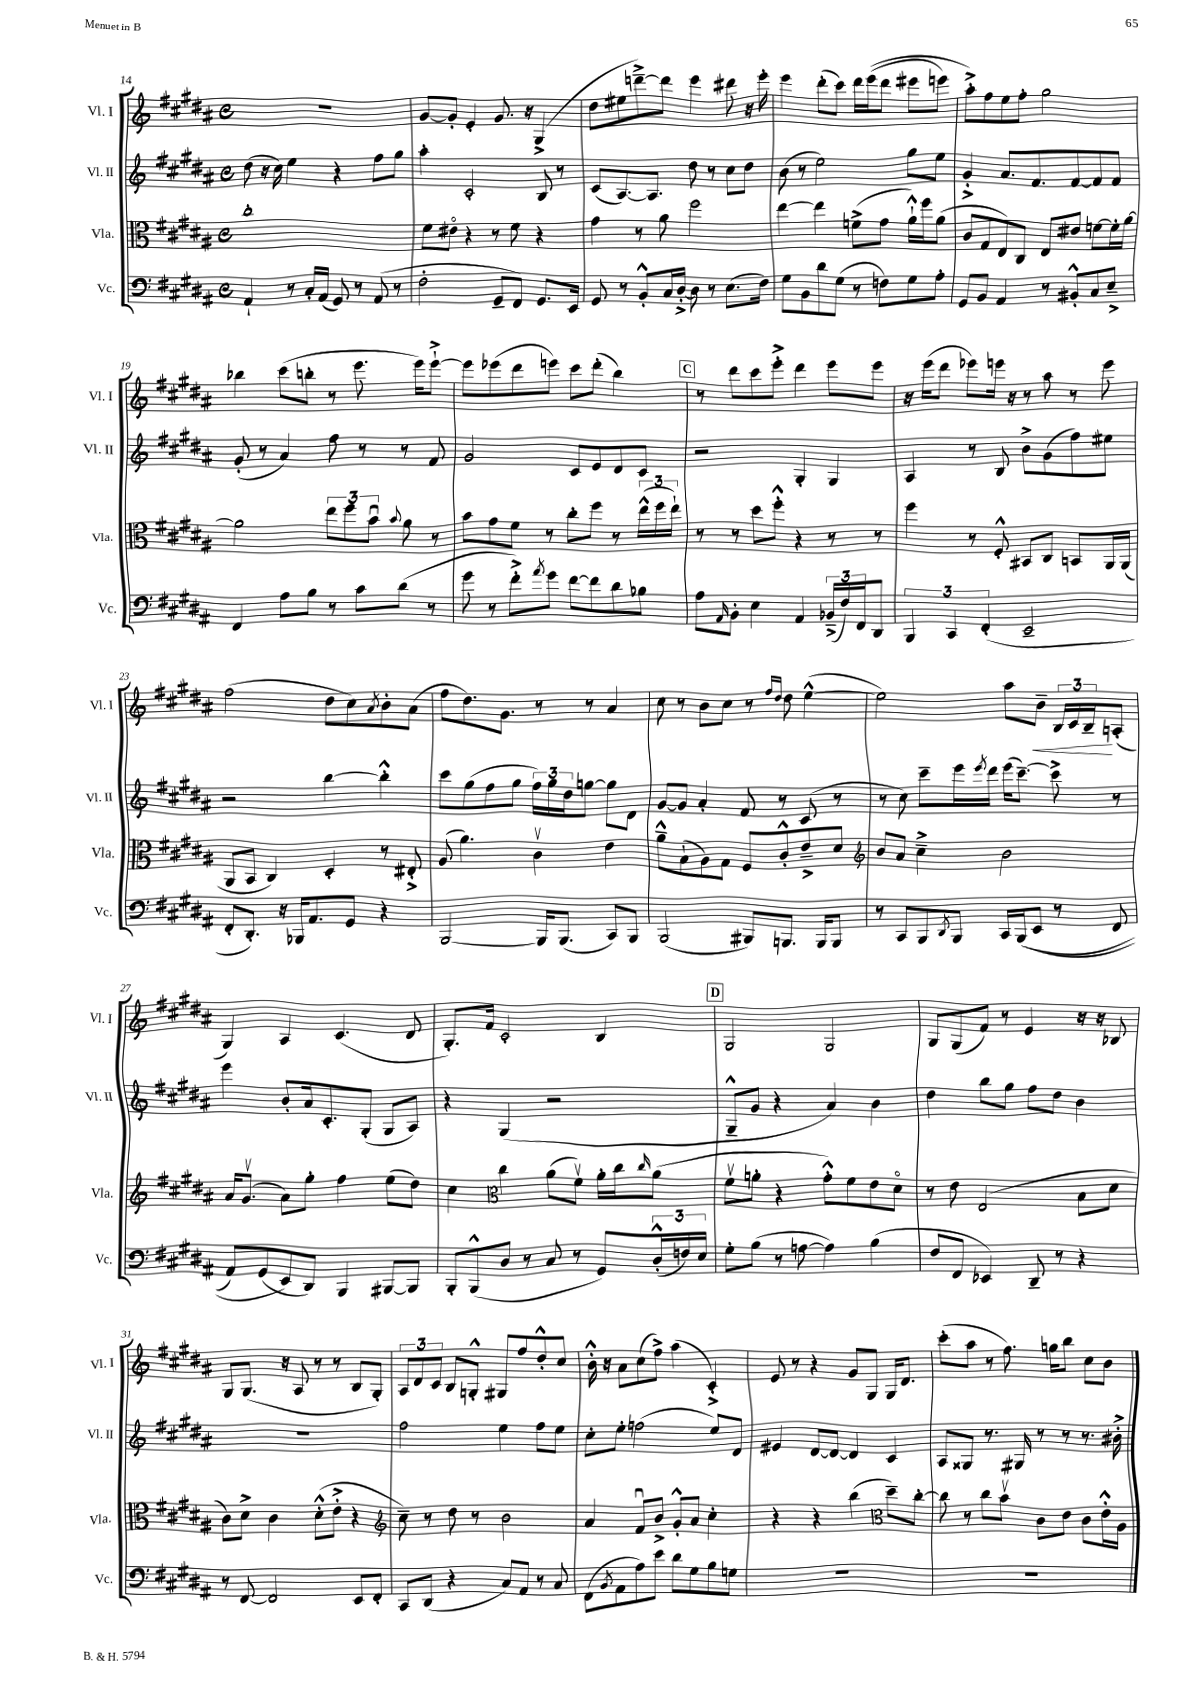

**kern	**kern	**kern	**kern
*staff4	*staff3	*staff2	*staff1
*clefF4	*clefC3	*clefG2	*clefG2
*k[f#c#g#d#a#]	*k[f#c#g#d#a#]	*k[f#c#g#d#a#]	*k[f#c#g#d#a#]
*M4/4	*M4/4	*M4/4	*M4/4
*met(c)	*met(c)	*met(c)	*met(c)
4AA#`	1cc#'	(8dd#	1r
.	.	16r	.
.	.	16cc#)	.
8r	.	4ee	.
16C#'	.	.	.
(16AA#	.	.	.
8GG#)	.	4r	.
8r	.	.	.
(8AA#	.	8ff#	.
8r	.	8gg#	.
=	=	=	=
2F#'	8f#	4aa#'	[8g#
.	8e#o	.	8g#']
.	4r	2c#'	4e'
8GG#~	8r	.	8.g#
8FF#)	8f#	.	.
.	.	.	16r
8.GG#	4r	8B	(4G#^
.	.	8r	.
16EE	.	.	.
=	=	=	=
8GG#	4g#	(8c#	8dd#
8r	.	[8.A#)	8ee#
8BB'^^	8r	.	[8ddd~^)
.	.	8.A#]	.
16C#	8a#	.	8ddd]
[16D#'^	.	.	.
8D#]	2ff#	8dd#	4eee
8r	.	8r	.
(8.E	.	8cc#	8ddd#
.	.	8dd#	16r
16F#)	.	.	16eee'
=	=	=	=
8G#	[4ee	(8b	4eee
8BB	.	8r	.
8d#	4ee]	2ee)	(8ddd#'
(8G#	.	.	8ccc#)
8r	(8f^	.	16ddd#
.	.	.	&((16eee
8F)	8g#	.	8ddd#
8G#	16a#`^^)	8gg#	8eee#
.	16ff#	.	.
8A#'	(8a#	8ee	8eee)
=	=	=	=
8GG#	8c#	4g#'^	8aa#'^&)
8BB	8G#	.	8ff#
4AA#	8E)	8.a#	8ee
.	8C#	.	8ff#'
.	.	8.f#	.
8r	8E	.	2gg#
8BB#'^^	8e#	[8f#	.
8C#	[8f	8f#]	.
8E~^	16f']	8f#	.
.	[16a#	.	.
=	=	=	=
4FF#	2a#]	(8g#'	4bb-
.	.	8r	.
8A#	.	4a#)	(8ccc#
8B	.	.	8bb'
8r	12ee	8ff#	8r
.	12ff#	.	.
8c#	.	8r	8.eee
.	12bu	.	.
.	8qqb	.	.
(8d#	8a#	8r	.
.	.	.	16eee)
8r	8r	8f#	[8eee`^
=	=	=	=
8g#	8b	2g#	8eee]
8r	8g#	.	(8eee-
8f#'^)	8f#	.	8ddd#
8qa#	.	.	.
8g#	8r	.	8eee)
[8f#	8cc#'	8c#	8ccc#
8f#]	8ff#	8e	(8ddd#'
8d#	8r	8d#	4bb)
8B-	(24ee^^	8c#	.
.	24ff#	.	.
.	24ee`)	.	.
=	=	=	=
8A#	8r	2r	8r
16qqAA#	.	.	.
8BB'	8r	.	8ddd#
4E	8dd#	.	8ccc#
.	8ff#'^^	.	8eee'^
4AA#	4r	4G#'	4ddd#
(24BB-~^	8r	4G#	8eee
24F#)	.	.	.
24FF#	.	.	.
8DD#	8r	.	8eee
=	=	=	=
6BBB	4ff#	4A#	16r
.	.	.	(16eee
.	.	.	8ddd#
6CC#	.	.	.
.	8r	8r	8eee-)
(6FF#'	.	.	.
.	8F#'^^	8B	16eee
.	.	.	16r
2EE~	8BB#	8b^	8r
.	8C#	(8g#	8aa#
.	8BB	8ff#)	8r
.	16AA#	8ee#	8eee
.	(16AA#	.	.
=	=	=	=
8FF#'	8AA#	2r	(2ff#
8.DD#')	8BB	.	.
.	4C#)	.	.
16r	.	.	.
16BBB-	.	.	.
8.AA#	.	.	.
.	4D#'	[4bb	8dd#
8GG#	.	.	8cc#)
.	.	.	8qa#
4r	8r	4bb'^^]	8b'
.	8E#'^	.	(8a#
=	=	=	=
[2BBB	(8A#	8ccc#	8ff#
.	4.a#)	(8gg#	8.dd#)
.	.	8ff#	.
.	.	.	8.g#
.	.	8gg#	.
16BBB]	4c#v	24ff#)	8r
.	.	24gg#	.
(8.BBB	.	.	.
.	.	24dd#	.
.	.	[8gg	8r
8CC#)	4e	8gg]	4a#
8BBB	.	8d#	.
=	=	=	=
(2BBB	8a#~^^	[8g#	8cc#
.	(8B`	8g#]	8r
.	8A#)	4a#'	8b
.	8G#	.	8cc#
8BBB#)	8F#	8f#	8r
.	.	.	16qqff#
.	.	.	16qqdd#
8.BBB	8c#'^^	8r	8dd#
.	8e~^	(8c#	([4ee^^
16BBB	.	.	.
8BBB	8d#	8r	.
=	=	=	=
*	*clefG2	*	*
8r	8b	8r	2ee])
8CC#	8a#	8cc#)	.
8BBB	4cc#~^	8ccc#~	.
8qDD#	.	.	.
8BBB	.	16eee	.
.	.	8qeee	.
.	.	16ddd#	.
16CC#	2b	(16eee	8aa#
&((16BBB	.	[8.ccc#~)	.
8EE	.	.	8b~
8r	.	8ccc#^]	24B
.	.	.	24c#
.	.	.	24B~
8FF#	.	8r	(8A'
=	=	=	=
8AA#)	16a#	4eee	4G#)
.	(8.g#v	.	.
(8GG#	.	.	.
8EE&)	8a#)	8b'	4A#
8DD#)	8gg#'	16a#	.
.	.	8.c#'	.
4BBB	4ff#	.	(4.c#
.	.	(8G#'	.
[8BBB#	(8ee	8G#	.
8BBB#]	8dd#)	8A#)	8d#
=	=	=	=
8BBB'	4cc#	4r	8.G#')
(8BBB^^	.	.	.
.	.	.	16f#
*	*clefC3	*	*
8D#	4cc#	(4G#	2c#'
8r	.	.	.
8C#	(8a#	2r	.
8r	8f#v)	.	.
8GG#)	16a#'	.	4B
.	16cc#	.	.
.	16qqcc#	.	.
(24D#'^^	(8a#	.	.
24F)	.	.	.
24E	.	.	.
=	=	=	=
8G#'	8f#v	8G#~^^	2G#
(8B	8a'	8g#	.
8r	4r	4r	.
[8A	.	.	.
4A])	8g#'^^)	4a#)	2G#
.	8f#	.	.
(4B	8e	4b	.
.	8d#o	.	.
=	=	=	=
8F#	8r	4dd#	8G#
8FF#	8e	.	(8G#
4EE-)	(2E	8bb	8f#)
.	.	8gg#	8r
8DD#~	.	8ff#	4e
8r	.	8dd#	.
4r	8B	4b	16r
.	.	.	16r
.	8d#	.	8B-
=	=	=	=
8r	8c#)	1r	8G#
[8FF#	8d#^	.	(8.G#
2FF#]	4c#	.	.
.	.	.	16r
.	.	.	8A#
.	(8d#'^^	.	8r
.	8e'^	.	8r
8EE	4r	.	8B
8FF#'	.	.	8G#')
=	=	=	=
*	*clefG2	*	*
8CC#	8cc#~)	2ff#	12A#
.	.	.	12d#
(8DD#	8r	.	.
.	.	.	12c#
4r	8dd#	.	8B
.	8r	.	8G'^^
8C#)	2b	4ee	8G#
8AA#	.	.	8ff#
8r	.	8ff#	8dd#'^^
8C#	.	8ee	8cc#
=	=	=	=
(8FF#	4a#	8cc#'	16b'^^
.	.	.	16r
8qBB	.	.	.
8AA#	.	8ee'	8a#
8A#)	8f#u	(2ff	(8cc#
8e	8b^	.	8ff#^)
8d#	8g#'^^	.	(4aa#
8G#	8a#	.	.
8B	4cc#'	8ee)	4c#'^)
8G	.	8d#	.
=	=	=	=
1r	4r	4e#	8e
.	.	.	8r
.	4r	[8d#	4r
.	.	8d#_	.
.	(4bb	4d#]	8g#
.	.	.	8G#
*	*clefC3	*	*
.	8dd#~)	4c#	16G#
.	.	.	8.d#
.	[8cc#'	.	.
=	=	=	=
1r	8cc#]	8A#	(8ccc#'
.	8r	8G##	8aa#
.	8cc#	8.r	8r
.	8bv	.	8.ff#)
.	.	16G#	.
.	8c#	8r	.
.	.	.	16gg
.	8e	8r	8bb
.	8c#	8.r	8cc#
.	16e'^^	.	8b
.	16A#	16b#'^	.
==	==	==	==
*-	*-	*-	*-
